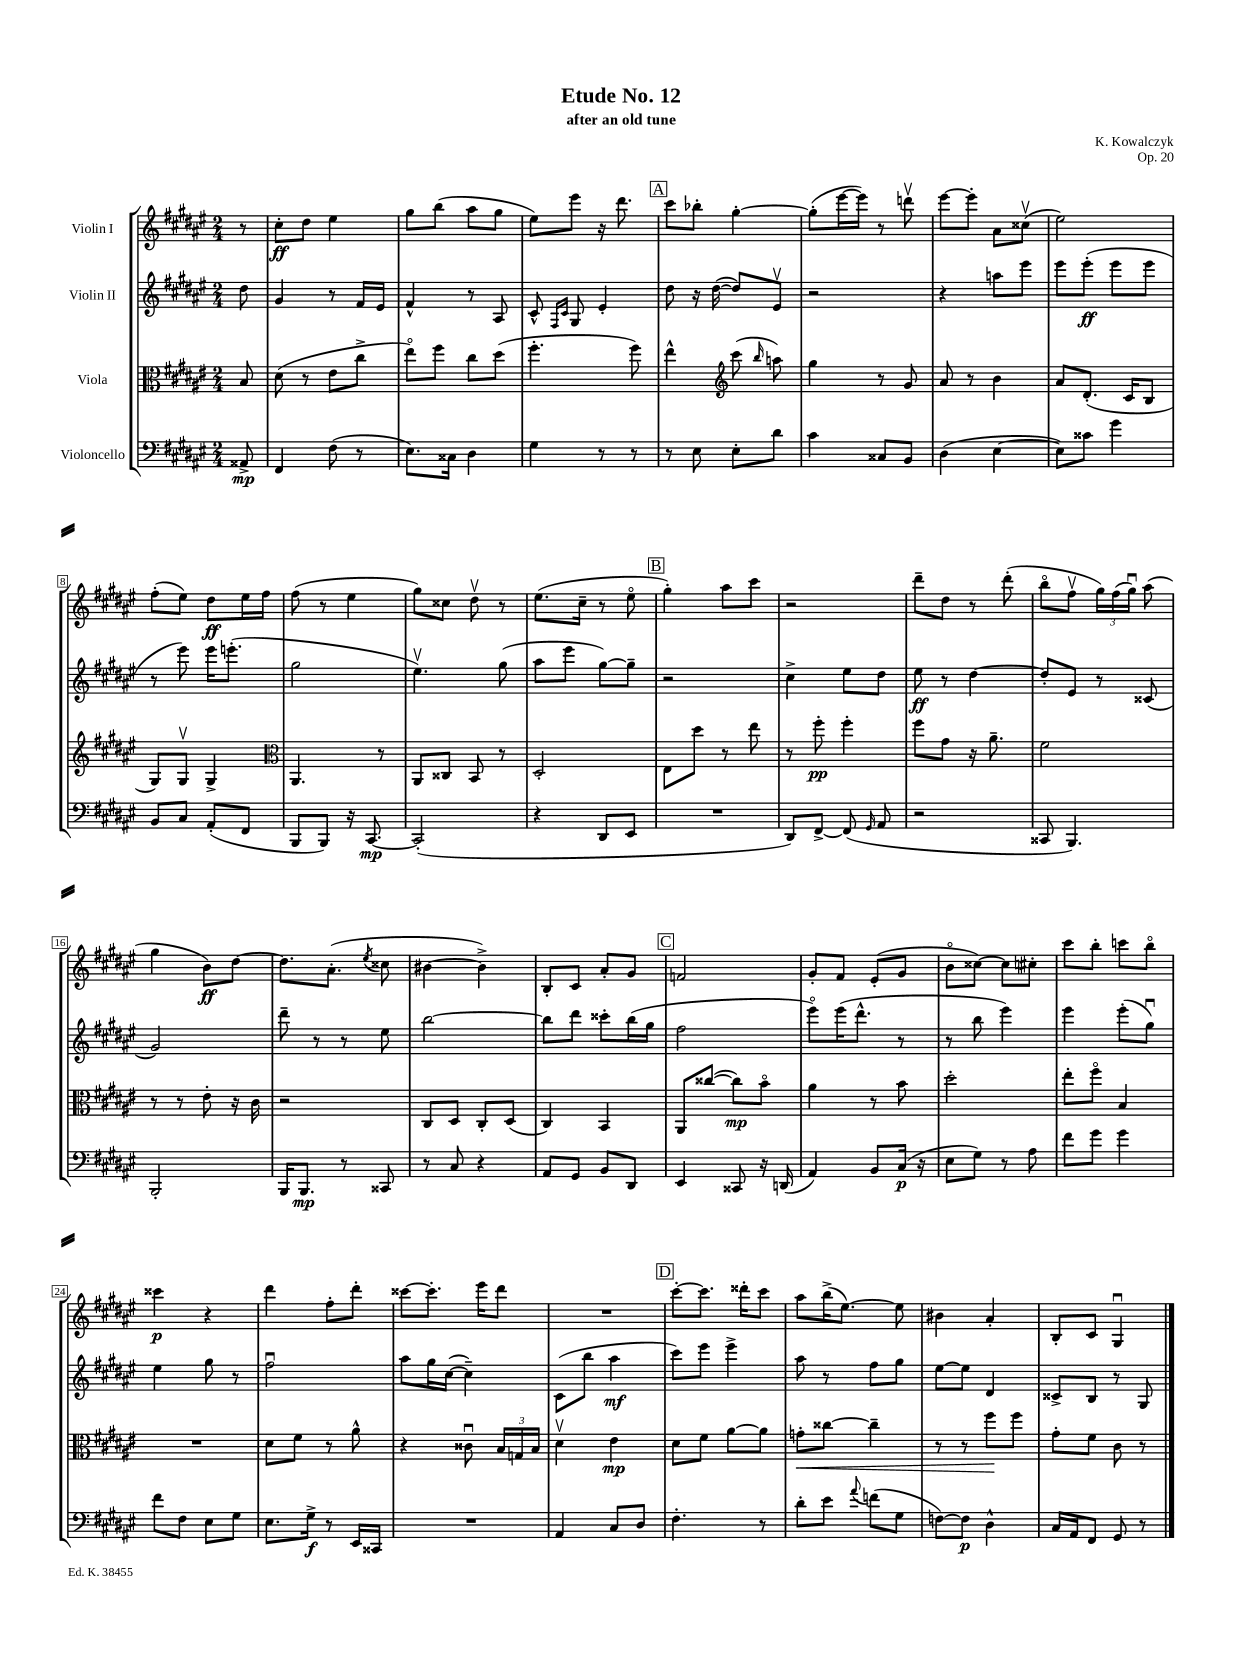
\header { title = "Etude No. 12" composer = "K. Kowalczyk" subtitle = "after an old tune" opus = "Op. 20" }
<<
\new StaffGroup <<
\new Staff = "s0" \with { instrumentName = "Violin I" } {
    \clef treble \key fis \major \numericTimeSignature \time 2/4 \partial 8
    \autoBeamOff r8 |
    cis''8[-.\ff dis''8] eis''4 |
    gis''8[ b''8]( ais''8[ gis''8] |
    eis''8[) eis'''8] r16 dis'''8. |
    \mark \markup { \box "A" } cis'''8[ bes''8]-. gis''4~-. |
    gis''8[-.( eis'''16~ eis'''16]) r8 d'''8\upbow |
    eis'''8[~ eis'''8]-. ais'8[ cisis''8]\upbow( |
    eis''2) |
    fis''8[-.( eis''8]) dis''8[\ff eis''16 fis''16] |
    fis''8( r8 eis''4 |
    gis''8[) cisis''8] dis''8\upbow r8 |
    eis''8.[( cis''16]-- r8 eis''8\flageolet |
    \mark \markup { \box "B" } gis''4-.) ais''8[ cis'''8] |
    r2 |
    dis'''8[-- dis''8] r8 dis'''8-.( |
    b''8[\flageolet fis''8]\upbow \tuplet 3/2 { gis''16[) fis''16( gis''16]\downbow) } ais''8( |
    gis''4 b'8[\ff) dis''8]~ |
    dis''8.[ ais'8.]-.( \acciaccatura { eis''8 } cisis''8 |
    bis'4~ bis'4->) |
    b8[-. cis'8] ais'8[-. gis'8] |
    \mark \markup { \box "C" } f'2 |
    gis'8[-. fis'8] eis'8[-.( gis'8] |
    b'8[\flageolet cisis''8]~) cisis''8[ cis''8]-. |
    cis'''8[ b''8]-. c'''8[ b''8]\flageolet |
    cisis'''4\p r4 |
    dis'''4 fis''8[-. dis'''8]-. |
    cisis'''8[~ cisis'''8.]-. eis'''16[ dis'''8] |
    R2 |
    \mark \markup { \box "D" } cis'''8[~-. cis'''8.] disis'''16[-. cis'''8] |
    ais''8[ b''16->( eis''8.]~) eis''8 |
    bis'4 ais'4-. |
    b8[-. cis'8] gis4\downbow \bar "|." |
}
\new Staff = "s1" \with { instrumentName = "Violin II" } {
    \clef treble \key fis \major \numericTimeSignature \time 2/4 \partial 8
    \autoBeamOff dis''8 |
    gis'4 r8 fis'16[ eis'16] |
    fis'4-^ r8 ais8 |
    cis'8-^ \grace { fis16[ cis'16] } gis8 eis'4-. |
    \mark \markup { \box "A" } dis''8 r16 dis''16~( dis''8[) eis'8]\upbow |
    r2 |
    r4 a''8[ eis'''8] |
    eis'''8[ eis'''8]-.\ff( eis'''8[ eis'''8] |
    r8 eis'''8) eis'''16[ e'''8.]-.( |
    gis''2 |
    eis''4.\upbow) gis''8( |
    ais''8[ eis'''8] gis''8[~) gis''8]-- |
    \mark \markup { \box "B" } r2 |
    cis''4-> eis''8[ dis''8] |
    eis''8\ff r8 dis''4~ |
    dis''8[-. eis'8] r8 cisis'8( |
    gis'2) |
    dis'''8-- r8 r8 eis''8 |
    b''2~ |
    b''8[ dis'''8] cisis'''8[-. b''16( gis''16] |
    \mark \markup { \box "C" } fis''2 |
    eis'''8[\flageolet) eis'''16( dis'''8.]-^ r8 |
    r8 b''8 eis'''4) |
    eis'''4 eis'''8[-.( gis''8]\downbow) |
    eis''4 gis''8 r8 |
    fis''2\downbow |
    ais''8[ gis''16 cis''16]~( cis''4--) |
    cis'8[( b''8] ais''4\mf |
    \mark \markup { \box "D" } cis'''8[) eis'''8] eis'''4-> |
    ais''8 r8 fis''8[ gis''8] |
    eis''8[~ eis''8] dis'4 |
    cisis'8[-> b8] r8 gis8 \bar "|." |
}
\new Staff = "s2" \with { instrumentName = "Viola" } {
    \clef alto \key fis \major \numericTimeSignature \time 2/4 \partial 8
    \autoBeamOff b8 |
    dis'8( r8 eis'8[ cis''8]-> |
    eis''8[\flageolet) fis''8] cis''8[ dis''8]( |
    fis''4.-. fis''8) |
    \mark \markup { \box "A" } eis''4-^ \clef treble cis'''8( \grace { b''16 } a''8) |
    gis''4 r8 gis'8 |
    ais'8 r8 b'4 |
    ais'8[ dis'8.]-.( cis'16[ b8] |
    gis8[) gis8]\upbow gis4-> |
    \clef alto ais,4. r8 |
    ais,8[ cisis8] b,8 r8 |
    dis2-. |
    \mark \markup { \box "B" } eis8[ dis''8] r8 eis''8 |
    r8 fis''8-.\pp fis''4-. |
    fis''8[ gis'8] r16 ais'8.-- |
    fis'2 |
    r8 r8 eis'8-. r16 cis'16 |
    r2 |
    cis8[ dis8] cis8[-. dis8]( |
    cis4) b,4 |
    \mark \markup { \box "C" } ais,8[ cisis''8]~( cisis''8[\mp) b'8]\flageolet |
    ais'4 r8 b'8 |
    dis''2-. |
    eis''8[-. fis''8]\flageolet b4 |
    R2 |
    dis'8[ fis'8] r8 ais'8-^ |
    r4 cisis'8\downbow \tuplet 3/2 { b16[ g16 b16] } |
    dis'4\upbow eis'4\mp |
    \mark \markup { \box "D" } dis'8[ fis'8] ais'8[~ ais'8] |
    g'8[-.\< cisis''8]~ cisis''4-- |
    r8 r8 fis''8[\! fis''8] |
    gis'8[-. fis'8] cis'8 r8 \bar "|." |
}
\new Staff = "s3" \with { instrumentName = "Violoncello" } {
    \clef bass \key fis \major \numericTimeSignature \time 2/4 \partial 8
    \autoBeamOff aisis,8->\mp |
    fis,4 fis8( r8 |
    eis8.[) cisis16] dis4 |
    gis4 r8 r8 |
    \mark \markup { \box "A" } r8 eis8 eis8[-. dis'8] |
    cis'4 cisis8[ b,8] |
    dis4( eis4~ |
    eis8[) cisis'8] gis'4 |
    b,8[ cis8] ais,8[-.( fis,8] |
    b,,8[ b,,8]) r16 cis,8.~\mp |
    cis,2-.( |
    r4 dis,8[ eis,8] |
    \mark \markup { \box "B" } R2 |
    dis,8[) fis,8]~-> fis,8( \grace { gis,16 } ais,8 |
    r2 |
    cisis,8 b,,4.) |
    b,,2-. |
    b,,16[ b,,8.]\mp r8 cisis,8 |
    r8 cis8 r4 |
    ais,8[ gis,8] b,8[ dis,8] |
    \mark \markup { \box "C" } eis,4 cisis,8 r16 d,16( |
    ais,4) b,8[ cis16]\p( r16 |
    eis8[ gis8]) r8 ais8 |
    fis'8[ gis'8] gis'4 |
    fis'8[ fis8] eis8[ gis8] |
    eis8.[ gis16]->\f r8 eis,16[ cisis,16] |
    R2 |
    ais,4 cis8[ dis8] |
    \mark \markup { \box "D" } fis4.-. r8 |
    dis'8[-. eis'8] \appoggiatura { ais'8 } f'8[( gis8] |
    f8[~) f8]\p dis4-^ |
    cis16[ ais,16 fis,8] gis,8 r8 \bar "|." |
}
>>
>>
\layout { \context { \Score \override BarNumber.stencil = #(make-stencil-boxer 0.1 0.3 ly:text-interface::print) } }
